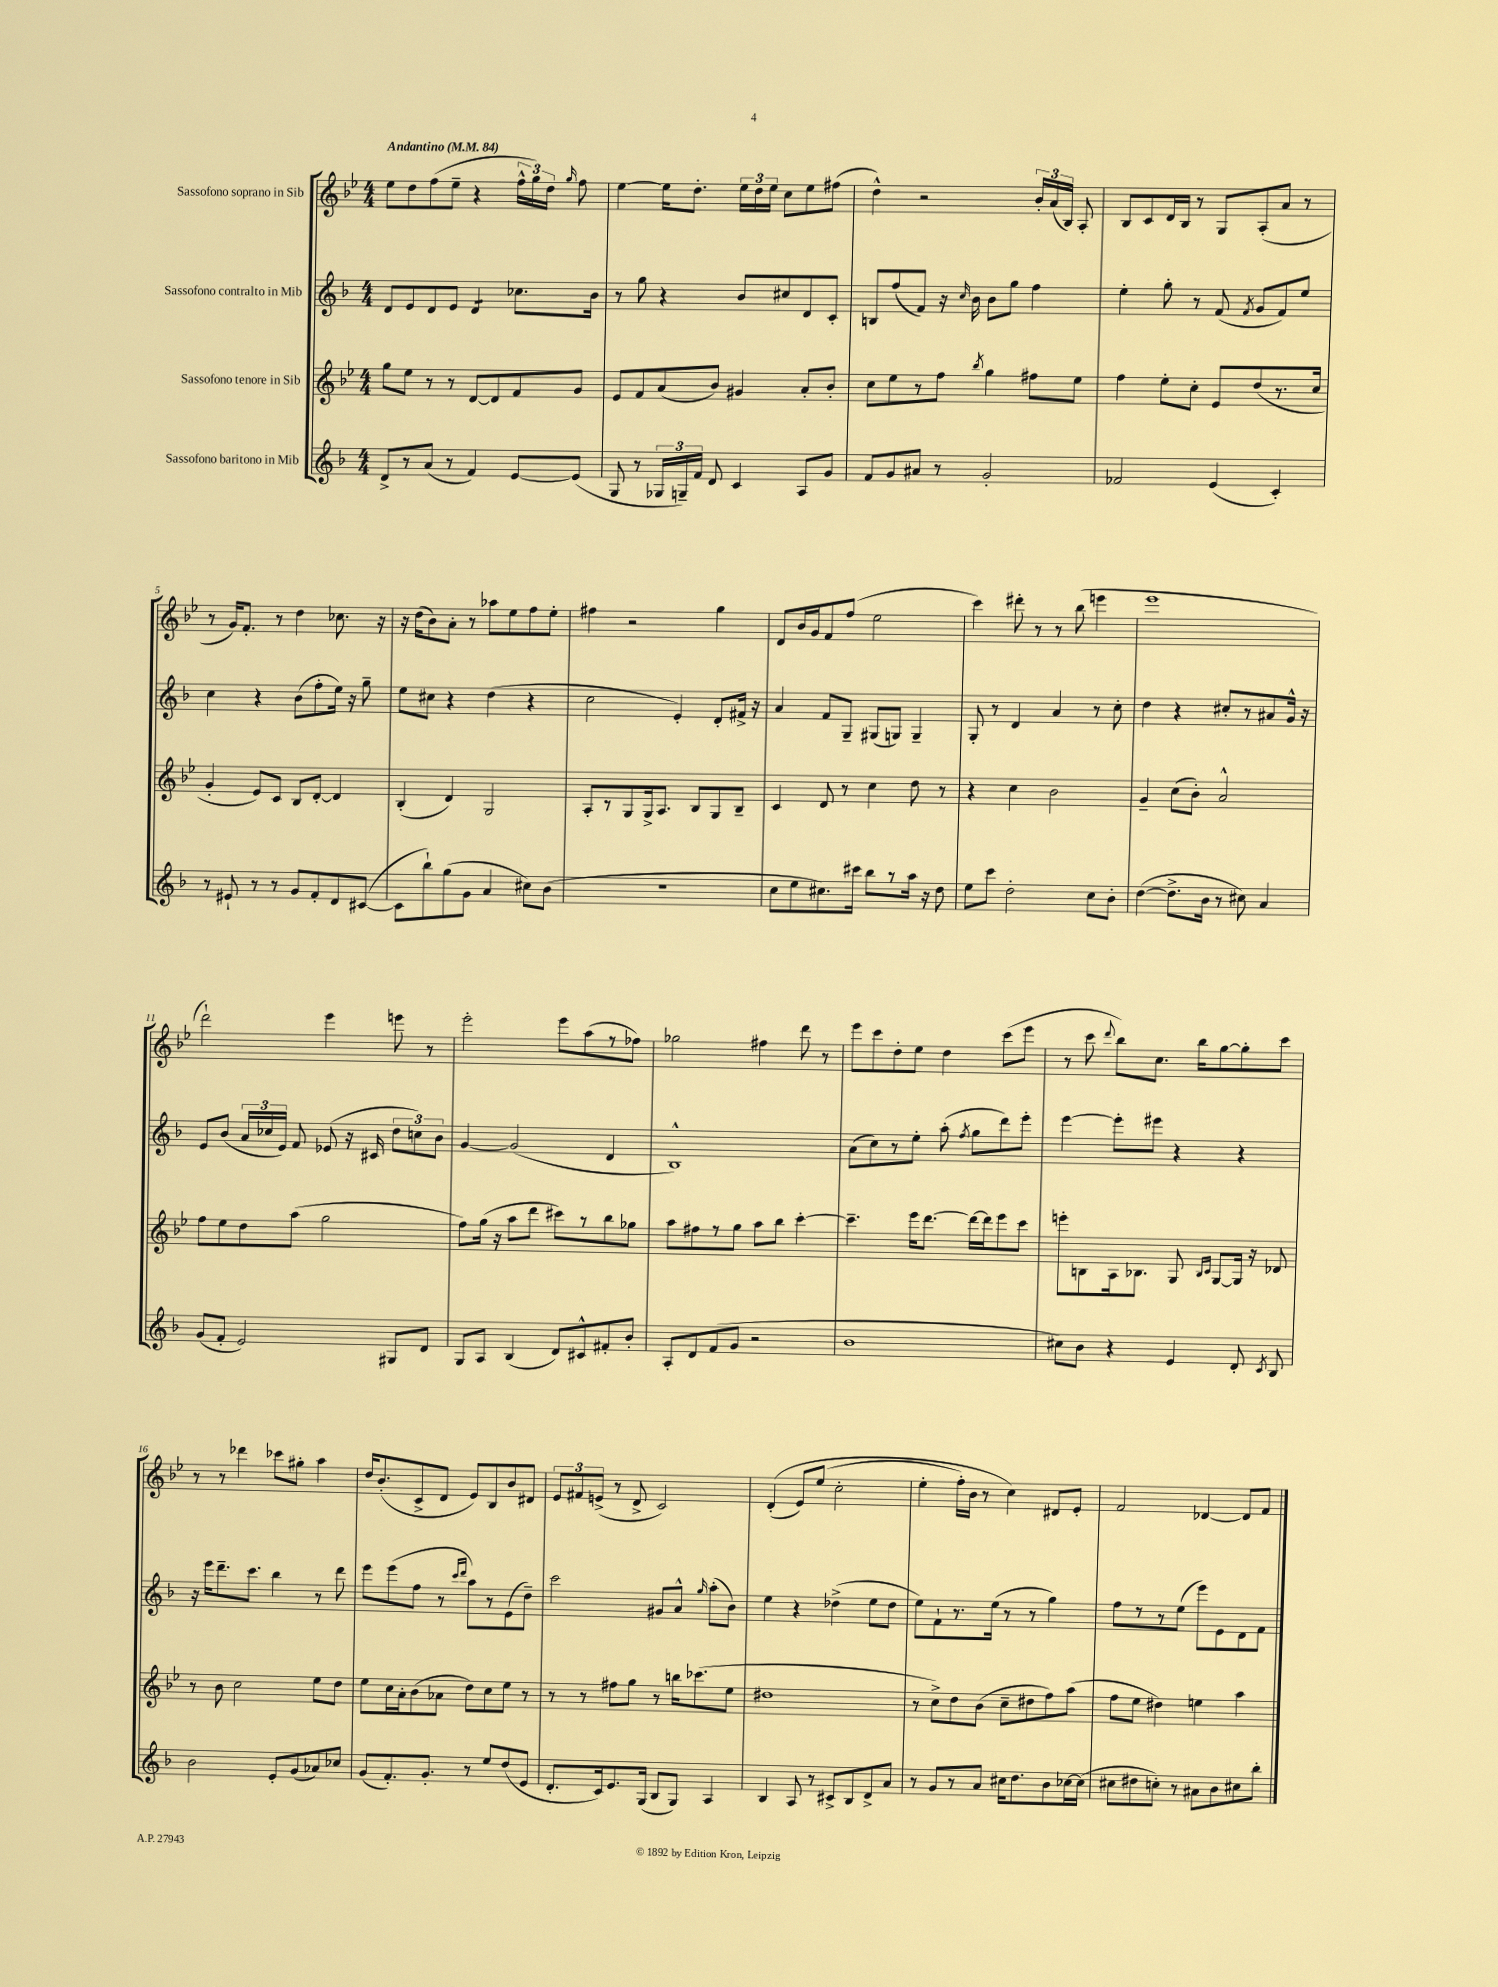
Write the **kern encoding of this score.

**kern	**kern	**kern	**kern
*staff4	*staff3	*staff2	*staff1
*clefG2	*clefG2	*clefG2	*clefG2
*k[b-]	*k[b-e-]	*k[b-]	*k[b-e-]
*M4/4	*M4/4	*M4/4	*M4/4
*MM84	*MM84	*MM84	*MM84
8d^	8gg	8d	8ee-
8r	8ee-	8e	8dd
(8a	8r	8d	(8ff
8r	8r	8e	8ee-~
4f)	[8d	4d	4r
.	8d]	.	.
[8e	8f	8.cc-	24ff^^
.	.	.	24gg)
.	.	.	24dd
.	.	.	16qqgg
(8e]	8g	.	8ff
.	.	16b-	.
=	=	=	=
8G	8e-	8r	[4ee-
8r	8f	8gg	.
24G-	(8a	4r	16ee-]
24G~)	.	.	.
.	.	.	8.dd'
24f	.	.	.
8d	8b-)	.	.
4c	4g#	8b-	24ee-
.	.	.	24dd
.	.	.	24ee-
.	.	8cc#	8cc
8A	8a'	8d	8ee-
8g	8b-'	8c'	(8ff#
=	=	=	=
8f	8cc	8B	4dd^^)
8g	8ee-	(8ff	.
8a#	8r	8f)	2r
8r	8ff	16r	.
.	.	16qqcc	.
.	.	16b-	.
.	8qbb-	.	.
2g'	4gg	8b-	.
.	.	8gg	.
.	8ff#	4ff	24b-'
.	.	.	(24a
.	.	.	24B-)
.	8ee-	.	8A'
=	=	=	=
2f-	4ff	4ee'	8B-
.	.	.	8c
.	8ee-'	8gg'	16d
.	.	.	16B-
.	8cc'	8r	8r
(4e	8e-	(8f	8G
.	.	8qf	.
.	(8dd	8g	(8A'
4c')	8.r	8f)	8a
.	.	8ee	8r
.	16cc	.	.
=	=	=	=
8r	4g'	4cc	8r
8e#`	.	.	16g)
.	.	.	8.f'
8r	8e-)	4r	.
8r	8c	.	8r
8g	8B-	(8b-	4dd
8f'	[8d'	8ff'	.
8d	4d]	16ee)	8.cc-
.	.	16r	.
([8c#	.	8gg~	.
.	.	.	16r
=	=	=	=
8c#]	(4B-'	8ee	16r
.	.	.	(16dd
8bb-`)	.	8cc#	8b-)
(8gg	4d)	4r	8a'
8g	.	.	8r
4a	2G	(4dd	8aa-
.	.	.	8ee-
8cc#)	.	4r	8ff
(8b-	.	.	8ee-'
=	=	=	=
1r	8A'	2cc	4ff#
.	8r	.	.
.	8G	.	2r
.	16G^	.	.
.	8.A	.	.
.	.	4e')	.
.	8B-	.	.
.	8G	8d'	4gg
.	8B-~	16f#^	.
.	.	16r	.
=	=	=	=
8cc	4c	4a	8d
8ee	.	.	16b-
.	.	.	16g
8.cc#)	8d	8f	8f
.	8r	8G~	(8ff
16ccc#	.	.	.
8bb-	4cc	(8G#	2ee-
8r	.	8G)	.
16aa	8dd	4G~	.
16r	.	.	.
8dd	8r	.	.
=	=	=	=
8ee	4r	8G'	4ccc)
8ccc	.	8r	.
2dd'	4cc	4d	8ddd#'
.	.	.	8r
.	2b-	4a	8r
.	.	.	(8bb-
8cc	.	8r	4eee
8b-'	.	8cc'	.
=	=	=	=
([4dd	4g~	4dd	1eee-
8.dd^]	(8cc	4r	.
.	8b-')	.	.
16b-	.	.	.
8r	2a^^	8cc#'	.
8cc#)	.	8r	.
4a	.	8a#	.
.	.	16g^^	.
.	.	16r	.
=	=	=	=
(8g	8ff	8e	2ddd`)
8f'	8ee-	(8b-	.
2e)	8dd	24a	.
.	.	24cc-	.
.	.	24e)	.
.	(8aa	8f	.
.	2gg	(8e-	4eee-
.	.	16r	.
.	.	16c#	.
8G#	.	12dd	8eee
.	.	12cc)	.
8d	.	.	8r
.	.	12b-	.
=	=	=	=
8G	8ff)	[4g	2eee-'
8A	(16gg	.	.
.	16r	.	.
(4B-	8aa	(2g]	.
.	8ddd	.	.
8d)	8ccc#)	.	8eee-
8c#^^	8r	.	(8aa
8f#'	8bb-	4d	8r
8b-'	8gg-	.	8ff-)
=	=	=	=
8A'	8aa	1B-^^)	2gg-
8d	8ff#	.	.
(8f	8r	.	.
8g	8gg	.	.
2r	8aa	.	4ff#
.	8bb-	.	.
.	[4ccc'	.	8ddd
.	.	.	8r
=	=	=	=
1b-	4.ccc~]	(8a	8eee-
.	.	8cc)	8ccc
.	.	8r	8dd'
.	16eee-	8ee'	8ee-
.	[8.ddd	.	.
.	.	(8aa'	4dd
.	.	8qff	.
.	16ddd_	8gg	.
.	16ddd]	.	.
.	8eee-	8ddd)	(8ccc
.	8ccc	8eee'	8eee-
=	=	=	=
8cc#)	8eee'	[4eee	8r
8b-	8B	.	8ccc
.	.	.	8qqddd
4r	16A	8eee']	8bb-)
.	8.B-	.	.
.	.	8eee#	8.cc
4e	8G	4r	.
.	.	.	16bb-
.	16qqB-	.	.
.	16qqc	.	.
.	[8G	.	[8gg
8d'	16G]	4r	8gg']
.	16r	.	.
8qc	.	.	.
8B-	8d-	.	8ccc
=	=	=	=
2b-	8r	16r	8r
.	.	16eee	.
.	8b-	8.ddd~	8r
.	2cc	.	4ddd-
.	.	8.ccc	.
8e'	.	4bb-	8ccc-
(8g	.	.	8gg#'
8a-)	8ee-	8r	4aa
8cc-	8dd	8ddd	.
=	=	=	=
(8g	8ee-	8eee	16dd
.	.	.	(8.b-'
8.f')	16cc	(8eee	.
.	16a'	.	.
.	(8b-	8ff	8c^
8.g'	.	.	.
.	8a-	8r	8d
.	.	16qqccc	.
.	.	16qqddd	.
8r	8dd)	8aa)	8e-)
8ee	8cc	8r	8B-
(8dd	8ee-	(8e	8b-
8e	8r	8dd~)	8d#
=	=	=	=
8.d'	8r	2ccc	12e-
.	.	.	12f#
.	8r	.	.
.	.	.	(12e^
16c)	.	.	.
8.e	8ff#	.	8r
.	8gg	.	8d^
(16G	.	.	.
8B-	8r	8g#	2c)
8G)	16bb	8a^^	.
.	(8.ccc-	.	.
.	.	16qqgg	.
4A	.	(8aa'	.
.	8ee-	8b-)	.
=	=	=	=
4B-	1dd#	4ee	&((4d'
8A	.	4r	8e-)
8r	.	.	(8ee-
8c#^	.	(4dd-^	2cc'
8B-	.	.	.
8d^	.	8ee	.
8a	.	8dd-	.
=	=	=	=
8r	8r	8ee)	4ee-'
8g	8cc^)	8f`	.
8r	8dd	8.r	16ff')
.	.	.	16b-
8a	(8b-	.	8r
.	.	(16ee	.
16cc#	8cc~	8r	4cc&)
8.dd	.	.	.
.	8dd#	8r	.
8b-	8ff)	4gg)	8d#
[16cc-	(8aa	.	8e-'
(16cc-]	.	.	.
=	=	=	=
8cc#	8ff	8ff	2f
8dd#	8ee-	8r	.
8cc')	4dd#)	8r	.
8r	.	(8ee	.
8a#	4ee	8eee)	[4d-
8b-	.	8e	.
8cc#	4aa	8d	8d-]
8bb-'	.	8f	8f
==	==	==	==
*-	*-	*-	*-
